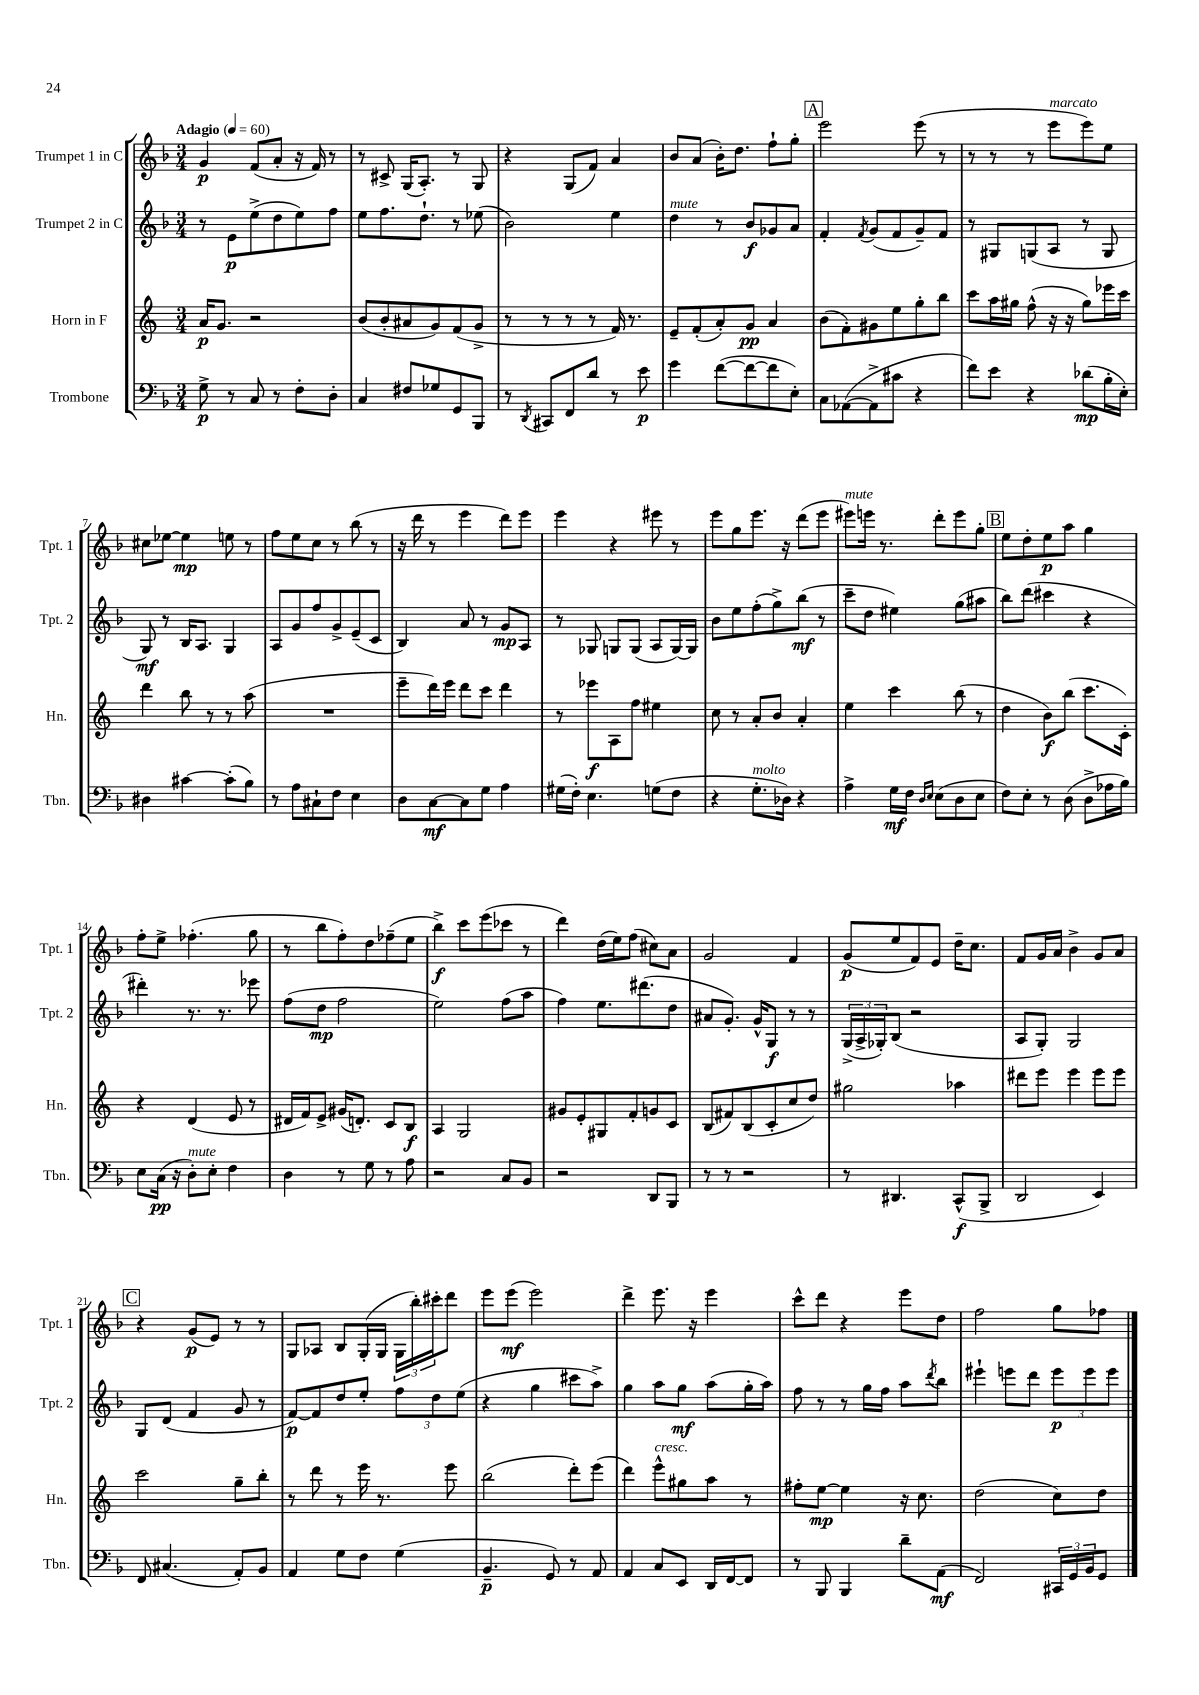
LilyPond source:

<<
\new StaffGroup <<
\new Staff = "s0" \with { instrumentName = "Trumpet 1 in C" shortInstrumentName = "Tpt. 1" } {
    \clef treble \key f \major \numericTimeSignature \time 3/4 \tempo "Adagio" 4 = 60
    g'4\p f'8( a'8-. r16 f'16) r8 |
    r8 cis'8-> g16( a8.-.) r8 g8 |
    r4 g8( f'8) a'4 |
    bes'8 a'8( bes'16-.) d''8. f''8-! g''8-. |
    \mark \markup { \box "A" } e'''2 e'''8( r8 |
    r8 r8 r8 e'''8^\markup { \italic "marcato" } e'''8) e''8 |
    cis''8 ees''8~ ees''4\mp e''8 r8 |
    f''8 e''8 c''8 r8 bes''8( r8 |
    r16 d'''16 r8 e'''4 d'''8) e'''8 |
    e'''4 r4 eis'''8 r8 |
    e'''8 g''8 e'''8. r16 d'''8( e'''8 |
    eis'''8^\markup { \italic "mute" }) e'''16 r8. d'''8-. e'''8 g''8-. |
    \mark \markup { \box "B" } e''8 d''8-. e''8\p a''8 g''4 |
    f''8-. e''8-> fes''4.-.( g''8 |
    r8 bes''8 f''8-.) d''8 fes''8--( e''8 |
    bes''4->\f) c'''8 e'''8( ces'''8 r8 |
    d'''4) d''16( e''16) f''8( cis''8) a'8 |
    g'2 f'4 |
    g'8\p( e''8 f'8) e'8 d''16-- c''8. |
    f'8 g'16 a'16 bes'4-> g'8 a'8 |
    \mark \markup { \box "C" } r4 g'8\p( e'8) r8 r8 |
    g8 aes8 bes8 g16-.( g16 \tuplet 3/2 { g16 bes''16-.) cis'''16-. } d'''8 |
    e'''8 e'''8\mf( e'''2) |
    d'''4-> e'''8. r16 e'''4 |
    c'''8-^ d'''8 r4 e'''8 d''8 |
    f''2 g''8 fes''8 \bar "|." |
}
\new Staff = "s1" \with { instrumentName = "Trumpet 2 in C" shortInstrumentName = "Tpt. 2" } {
    \clef treble \key f \major \numericTimeSignature \time 3/4
    r8 e'8\p e''8->( d''8 e''8) f''8 |
    e''8 f''8. d''8.-! r8 ees''8( |
    bes'2) e''4 |
    d''4^\markup { \italic "mute" } r8 bes'8\f ges'8 a'8 |
    \mark \markup { \box "A" } f'4-. \acciaccatura { f'8 } g'8( f'8 g'8--) f'8 |
    r8 gis8 g8( a8 r8 g8 |
    g8\mf) r8 bes16 a8. g4 |
    a8 g'8 f''8 g'8-> e'8--( c'8 |
    bes4) a'8 r8 g'8\mp a8 |
    r8 ges8 g8 g8( a8 g16~) g16 |
    bes'8 e''8 f''8-.( g''8->) bes''8\mf( r8 |
    c'''8-- d''8 eis''4) g''8( ais''8 |
    \mark \markup { \box "B" } bes''8) d'''8( cis'''4 r4 |
    dis'''4-.) r8. r8. ees'''8 |
    f''8( d''8\mp f''2 |
    e''2) f''8( a''8 |
    f''4) e''8. dis'''8.( d''8 |
    ais'8 g'8.-.) g'16-^ g8\f r8 r8 |
    \tuplet 3/2 { g16->( a16-> ges16-.) } bes8( r2 |
    a8 g8-.) g2 |
    \mark \markup { \box "C" } g8 d'8( f'4 g'8 r8 |
    f'8~\p) f'8 d''8 e''8-. \tuplet 3/2 { f''8 d''8 e''8( } |
    r4 g''4 cis'''8 a''8->) |
    g''4 a''8 g''8\mf a''8( g''16-. a''16) |
    f''8 r8 r8 g''16 f''16 a''8 \acciaccatura { d'''8 } bes''8 |
    eis'''4-! e'''8 d'''8 \tuplet 3/2 { e'''8\p e'''8 e'''8 } \bar "|." |
}
\new Staff = "s2" \with { instrumentName = "Horn in F" shortInstrumentName = "Hn." } {
    \clef treble \key c \major \numericTimeSignature \time 3/4
    a'16\p g'8. r2 |
    b'8( b'8-. ais'8 g'8) f'8( g'8-> |
    r8 r8 r8 r8 f'16) r8. |
    e'8-- f'8-.( a'8-.) g'8\pp a'4 |
    \mark \markup { \box "A" } b'8( f'8-.) gis'8 e''8 g''8-. b''8 |
    c'''8 a''16 gis''16 f''8-^( r16 r16 gis''8) ees'''16 c'''16 |
    d'''4 b''8 r8 r8 a''8( |
    R2. |
    e'''8-- d'''16) e'''16 d'''8 c'''8 d'''4 |
    r8 ees'''8\f a8 f''8 eis''4 |
    c''8 r8 a'8-. b'8 a'4-. |
    e''4 c'''4 b''8( r8 |
    \mark \markup { \box "B" } d''4 b'8\f) b''8( c'''8. c'16-.) |
    r4 d'4( e'8 r8 |
    dis'16 f'16) e'8-> gis'16( d'8.-.) c'8 b8\f |
    a4 g2 |
    gis'8 e'8-. gis8 f'8-. g'8 c'8 |
    b8( fis'8) b8( c'8-. c''8 d''8) |
    gis''2 aes''4 |
    dis'''8 e'''8 e'''4 e'''8 e'''8 |
    \mark \markup { \box "C" } c'''2 g''8-- b''8-. |
    r8 d'''8 r8 e'''16 r8. e'''8 |
    b''2( d'''8-.) e'''8( |
    d'''4) e'''8-^^\markup { \italic "cresc." } gis''8 a''8 r8 |
    fis''8-. e''8~\mp e''4 r16 c''8. |
    d''2( c''8) d''8 \bar "|." |
}
\new Staff = "s3" \with { instrumentName = "Trombone" shortInstrumentName = "Tbn." } {
    \clef bass \key f \major \numericTimeSignature \time 3/4
    g8->\p r8 c8 r8 f8-. d8-. |
    c4 fis8 ges8 g,8 bes,,8 |
    r8 \acciaccatura { d,8 } cis,8 f,8 d'8 r8 e'8\p |
    g'4 f'8~( f'8~ f'8 e8-.) |
    \mark \markup { \box "A" } c8 aes,8~( aes,8-> cis'8 r4 |
    f'8) e'8 r4 des'8\mp( bes16-. e16-.) |
    dis4 cis'4~ cis'8-.( bes8) |
    r8 a8 cis8-! f8 e4 |
    d8 c8~\mf c8 g8 a4 |
    gis16( f16-.) e4. g8( f8 |
    r4 g8.-.^\markup { \italic "molto" } des16) r4 |
    a4-> g16\mf f16 \grace { d16 e16 } e8( d8 e8 |
    \mark \markup { \box "B" } f8) e8-. r8 d8( d8-> aes16 bes16) |
    e8 c16\pp( r16 d8-.^\markup { \italic "mute" }) e8-. f4 |
    d4 r8 g8 r8 a8 |
    r2 c8 bes,8 |
    r2 d,8 bes,,8 |
    r8 r8 r2 |
    r8 dis,4. c,8-^\f( bes,,8-> |
    d,2 e,4) |
    \mark \markup { \box "C" } f,8 cis4.( a,8-.) bes,8 |
    a,4 g8 f8 g4( |
    bes,4.--\p g,8) r8 a,8 |
    a,4 c8 e,8 d,16 f,16~ f,8 |
    r8 bes,,8 bes,,4 d'8-- a,8\mf( |
    f,2) \tuplet 3/2 { cis,16 g,16 bes,16 } g,8 \bar "|." |
}
>>
>>
